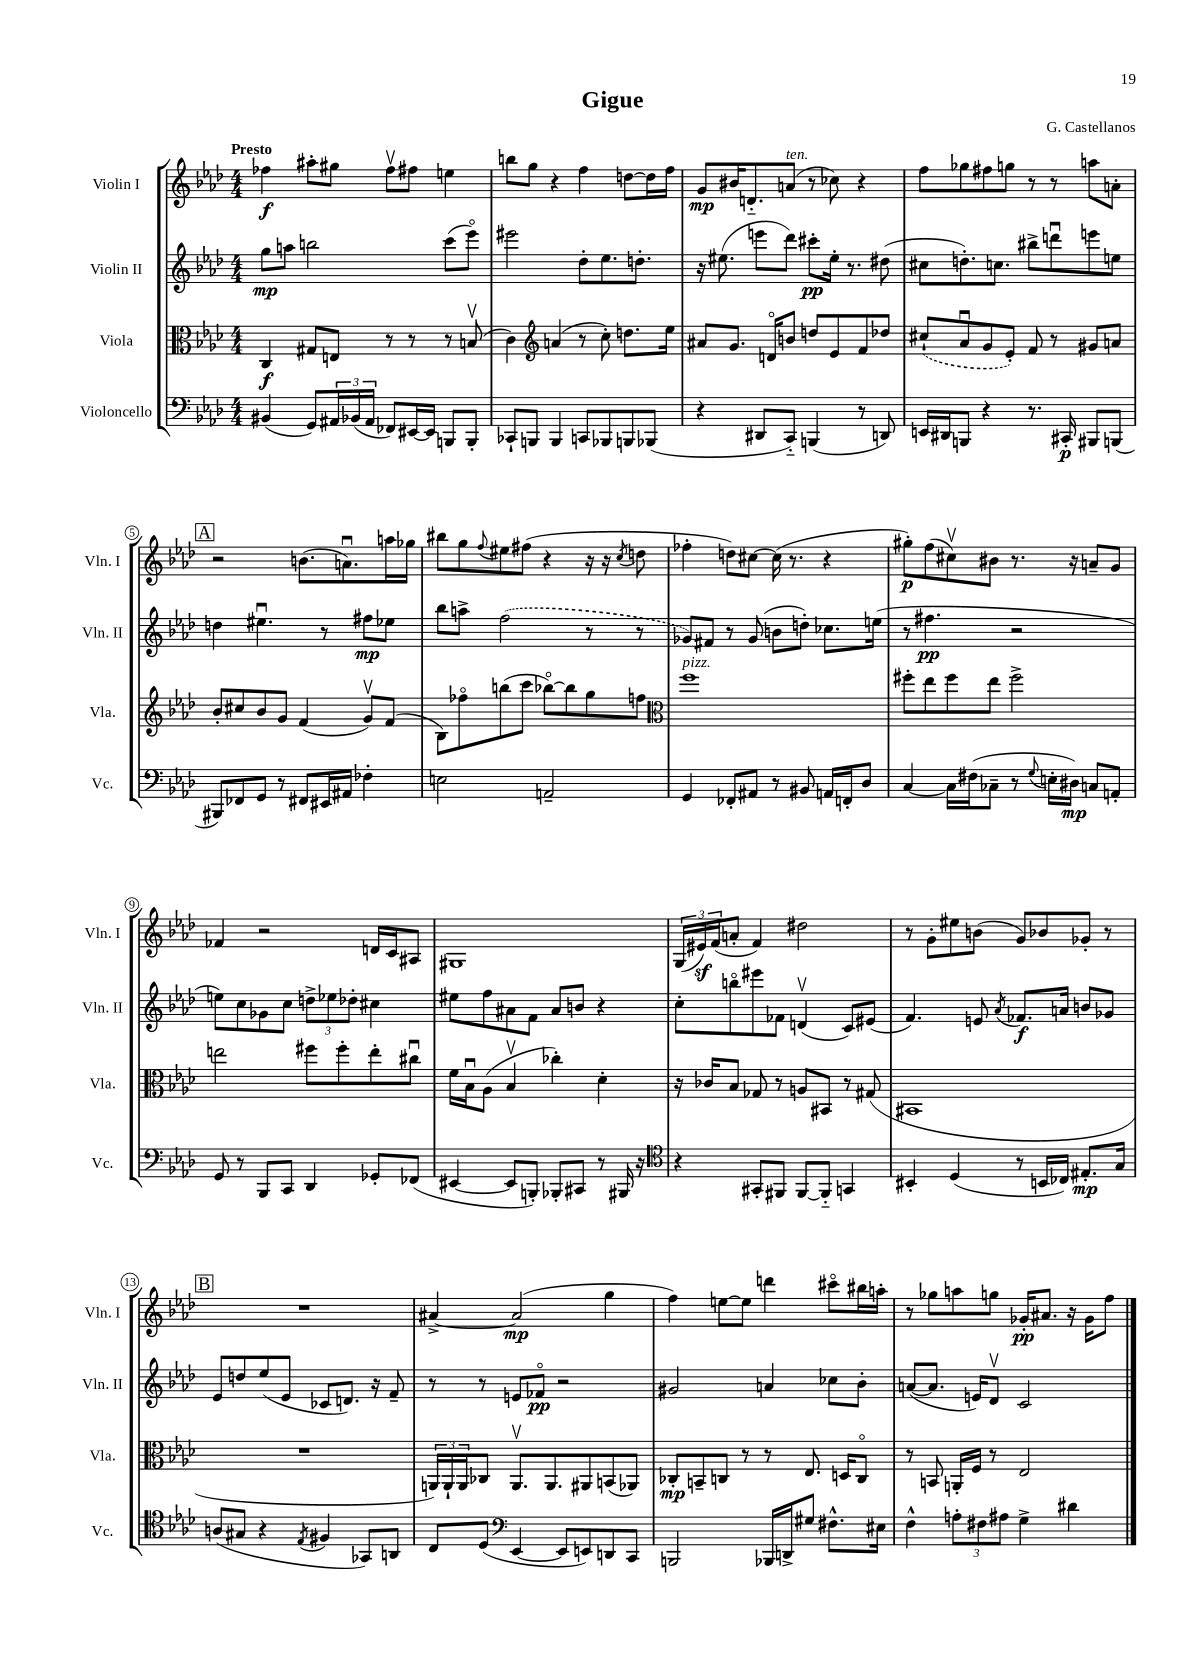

**kern	**kern	**kern	**kern
*staff4	*staff3	*staff2	*staff1
*clefF4	*clefC3	*clefG2	*clefG2
*k[b-e-a-d-]	*k[b-e-a-d-]	*k[b-e-a-d-]	*k[b-e-a-d-]
*M4/4	*M4/4	*M4/4	*M4/4
(4BB#/	4C/	8gg\L	4ff-\
.	.	8aa\J	.
8GG/L)	8G#/L	2bb\	8aa#'\L
24AA#/L	8E/J	.	8gg#\J
(24BB-/	.	.	.
24AA#/JJ	.	.	.
8FF-/L)	8r	.	8ff-v\L
[16EE#/L	8r	.	8ff#\J
16EE#/]JJ	.	.	.
8BBB/L	8r	(8ccc\L	4ee\
8BBB'/J	(8Bv/	8eee-o\J)	.
=	=	=	=
8CC-`/L	4c\)	2eee#\	8bb\L
8BBB/J	.	.	8gg\J
*	*clefG2	*	*
4BBB/	(4a/	.	4r
8CC/L	8r	8dd-'\L	4ff\
8BBB-/	8cc'\)	8.ee-\	.
8BBB/	8.dd\L	.	[8dd\L
.	.	8.dd'\J	.
(8BBB-/J	.	.	16dd\]L
.	16ee-\Jk	.	16ff\JJ
=	=	=	=
4r	8a#/L	16r	8g/L
.	.	(8.ee#\	.
.	8.g/J	.	16b#/K
.	.	.	8.d'~/
8DD#/L	.	8eee\L	.
.	16do/LK	.	.
8CC'~/J)	8b/J	8ddd-\J)	(8a/J
(4BBB/	8dd/L	8ccc#'\L	8r
.	8e-/	16ee#'\Jk	8cc-\)
.	.	8.r	.
8r	8f/	.	4r
8DD/)	8dd-/J	(8dd#\	.
=	=	=	=
16EE/LL	(8cc#`/L	8cc#\L	8ff\L
16DD#/J	.	.	.
8BBB/J	8a-u/	8.dd'\)	8gg-\
4r	8g/	.	8ff#\
.	.	8.cc\J	.
.	8e-'/J)	.	8gg\J
8.r	8f/	8bb#^\L	8r
.	8r	8dddu\	8r
16CC#'/	.	.	.
8BBB#/L	8g#/L	8eee\	8aa\L
(8BBB/J	8a/J	8ee\J	8a'\J
=	=	=	=
8BBB#/L)	8b-'/L	4dd\	2r
8FF-/	8cc#/	.	.
8GG/J	8b-/	4.ee#u\	.
8r	8g/J	.	.
8FF#/L	(4f/	.	(8.b\L
16EE#/L	.	8r	.
16AA#/JJ	.	.	8.au\)
4F-'\	8gv/L)	8ff#\L	.
.	(8f/J	8ee-\J	16aa\L
.	.	.	16gg-\JJ
=	=	=	=
2E\	8B-\L)	8bb-\L	8bb#\L
.	8ff-o\	8aa^\J	8gg\
.	.	.	8qqff/
.	(8bb\	(2ff\	8ee#\
.	8ccc\J	.	(8ff#\J
2AA~/	[8bb-o\L)	.	4r
.	8bb-\]	.	.
.	8gg\	8r	16r
.	.	.	16r
.	.	.	8qcc/
.	8ff\J	8r	8dd\
=	=	=	=
*	*clefC3	*	*
4GG/	1ff	8g-/L)	4ff-'\
.	.	8f#/J	.
8FF-'/L	.	8r	8dd\L)
8AA#/J	.	(8g-/	[8cc#\J
8r	.	8b\L	(16cc#\]
.	.	.	8.r
8BB#/	.	8dd'\J)	.
16AA/LL	.	8.cc-\L	4r
16FF'/J	.	.	.
8D-/J	.	.	.
.	.	(16ee\Jk	.
=	=	=	=
[4C/	8ff#'\L	8r	8gg#'\L)
.	8ee-\	4.ff#\	(8ff\
16C\]LL	8ff#\	.	8cc#v\)
(16F#\J	.	.	.
8C-~\J	8ee-\J	.	8b#\J
8r	2ff#^\	2r	8.r
8qqG/	.	.	.
16E'\LL	.	.	.
16D#\JJ)	.	.	16r
8C/L	.	.	8a~/L
8AA'/J	.	.	8g/J
=	=	=	=
8GG/	2ee\	8ee\L)	4f-/
8r	.	8cc\	.
8BBB-/L	.	8g-\	2r
8CC/J	.	8cc\J	.
4DD-/	8ff#\L	12dd^\L	.
.	.	12ee-\	.
.	8ff#'\	.	.
.	.	12dd-'\J	.
8GG-'/L	8ee'\	4cc#\	16d/LL
.	.	.	16c/J
(8FF-/J	8cc#u\J	.	8A#/J
=	=	=	=
[4EE#/	16f\LL	8ee#\L	1G#
.	16B-u\J	.	.
.	(8A-\J	8ff\	.
8EE#/]L	4B-v/	8a#\	.
8BBB'/J)	.	8f\J	.
8BBB-'/L	4cc-'\)	8a#/L	.
8CC#/J	.	8b/J	.
8r	4d-'\	4r	.
16BBB#/	.	.	.
16r	.	.	.
=	=	=	=
*clefC4	*	*	*
4r	16r	8cc'\L	(24G/LL
.	.	.	24e#/)
.	16c-/LK	.	.
.	.	.	(24f/J
.	8B-/J	8bbo\	8a'/J
8GG#'/L	8G-/	8eee#\	4f/)
8FF#/J	8r	8f-\J	.
[8FF#/L	8A/L	(4dv/	2dd#\
8FF#'~/]J	8BB#/J	.	.
4GG/	8r	8c/L)	.
.	(8G#/	(8e#/J	.
=	=	=	=
4BB#'/	1BB#	4.f/)	8r
.	.	.	8g'\L
(4D-/	.	.	8ee#\
.	.	8e/	(8b\J
.	.	8qa-/	.
8r	.	8.f-/L	8g/L)
16BB/LL	.	.	8b-/
16C-/JJ)	.	16a/Jk	.
8.E#'/L	.	8b/L	8g-'/J
.	.	8g-/J	8r
16G/Jk	.	.	.
=	=	=	=
(8A/L	1r	8e-/L	1r
8G#/J	.	8dd/	.
4r	.	(8ee-/	.
.	.	8e-/J	.
8qE-/	.	.	.
4F#/	.	8c-/L	.
.	.	8.d/J)	.
8GG-/L)	.	.	.
.	.	16r	.
8AA/J	.	8f~/	.
=	=	=	=
8C/L	24AA/LL)	8r	[4a#^/
.	24AA`/	.	.
.	24AA/J	.	.
(8D-/J	8C-/J	8r	.
*clefF4	*	*	*
[4EE-/	8.AAv/L	8e/L	(2a#/]
.	.	8f-o/J	.
.	8.AA/	.	.
8EE-/]L	.	2r	.
8EE/)	8AA#/	.	.
8DD/	(8BB/	.	4gg\
8CC/J	8AA-/J)	.	.
=	=	=	=
2BBB/	8C-'/L	2g#/	4ff\)
.	8BB~/	.	.
.	8C/J	.	[8ee\L
.	8r	.	8ee\]J
16BBB-/LL	8r	4a/	4ddd\
16DD^/J	.	.	.
8G#/J	8.E-/	.	.
8.F#^^\L	.	8cc-\L	8ccc#o\L
.	16D/LK	.	.
.	8Co/J	8b-'\J	16bb#\L
16E#\Jk	.	.	16aa'\JJ
=	=	=	=
4F^^\	8r	([8a/L	8r
.	8BB/	8.a/]J	8gg-\L
12A'\L	16AA'/LL	.	8aa\
.	16F/JJ	16e/LK)	.
12F#\	.	.	.
.	8r	8d-v/J	8gg\J
12A#\J	.	.	.
4G^\	2E-/	2c/	16g-'/LK
.	.	.	8.a#/J
4d#\	.	.	16r
.	.	.	16g-\LK
.	.	.	8ff\J
==	==	==	==
*-	*-	*-	*-
